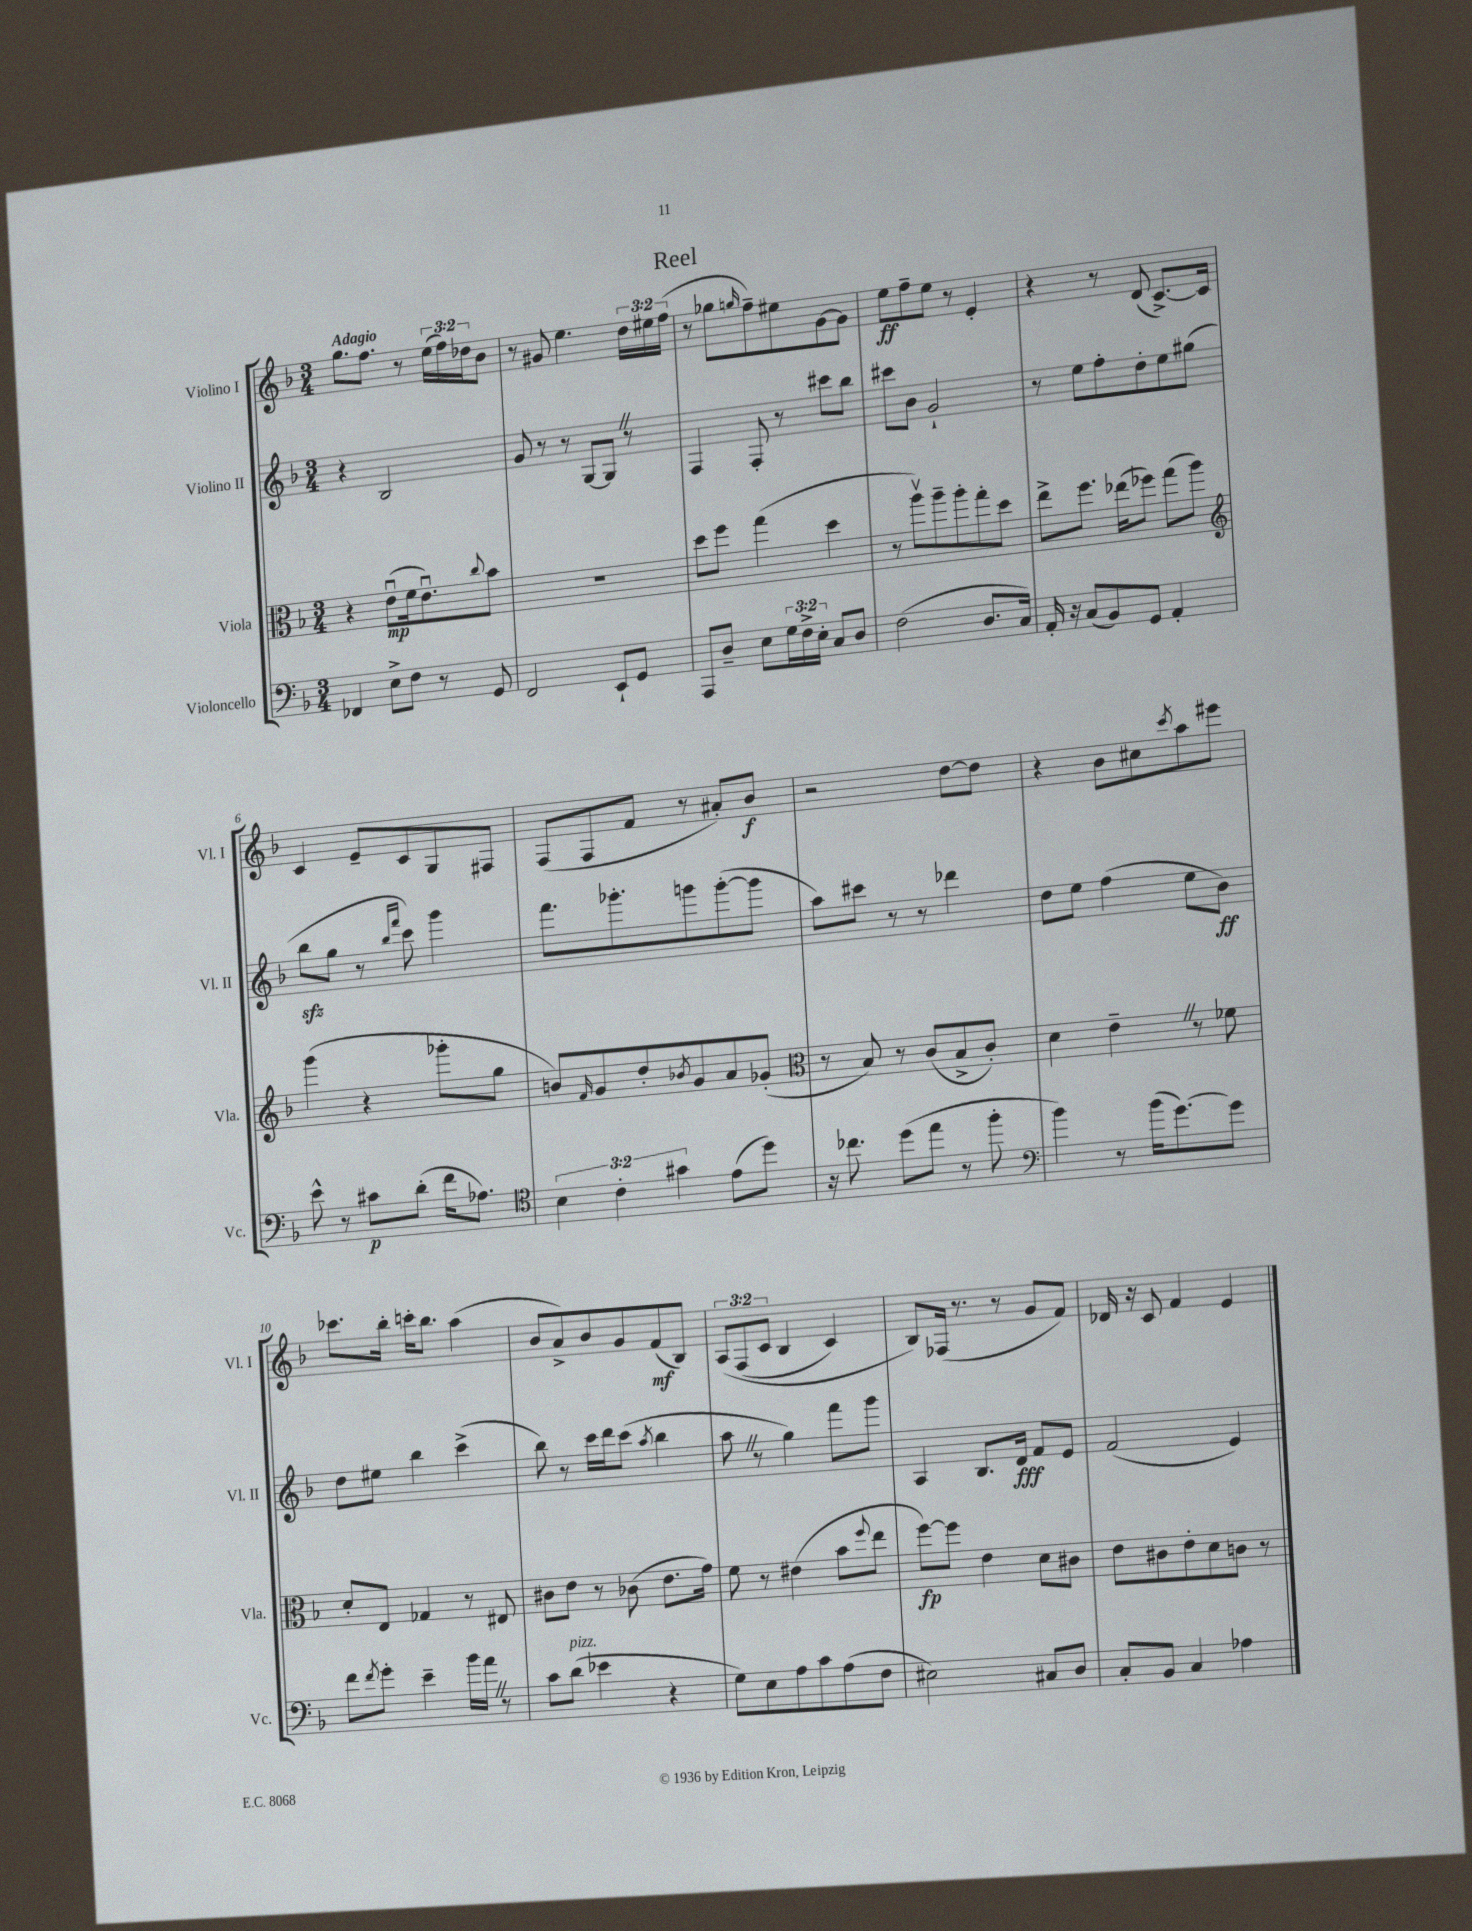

**kern	**kern	**kern	**kern
*staff4	*staff3	*staff2	*staff1
*clefF4	*clefC3	*clefG2	*clefG2
*k[b-]	*k[b-]	*k[b-]	*k[b-]
*M3/4	*M3/4	*M3/4	*M3/4
4FF-	4r	4r	8.gg
.	.	.	8.ff
8E^	(8eu	2B-	.
8F	16f	.	8r
.	8.eu)	.	.
8r	.	.	(24ee
.	.	.	24ff)
.	.	.	24dd-
.	8qqcc	.	.
8GG	8b-	.	8b-
=	=	=	=
2FF	2.r	8g	8r
.	.	8r	8g#
.	.	8r	4.ee
.	.	[8G	.
8EE`	.	8G]	.
8GG	.	8r	24dd
.	.	.	24ee#
.	.	.	(24ff
=	=	=	=
8AAA	8dd	4F	8r
8D~	8ff	.	8gg-
.	.	.	16qqgg
8E	(4gg	8F'	8ff~)
24G	.	8r	8ee#
24F^	.	.	.
24E'	.	.	.
8C	4dd	8ccc#	[8g
8D	.	8bb-	8g]
=	=	=	=
(2F	8r	8ccc#	8ee
.	8aav)	8b-	8ff~
.	8aa~	2g`	8ee
.	8aa'	.	8r
8.D	8gg'	.	4e'
.	8dd	.	.
16C)	.	.	.
=	=	=	=
16AA'	8ee^	8r	4r
16r	.	.	.
(8C	8.ff	8ee	.
8BB-)	.	8ff'	8r
.	(16ee-	.	.
8GG	8ff-)	8dd'	(8d
4AA'	(8gg	8ee	[8.c^)
.	8aa)	(8gg#	.
.	.	.	16c]
=	=	=	=
*	*clefG2	*	*
8e^^	(4ggg	8bb-	4c
8r	.	8gg	.
8c#	4r	8r	8e~
.	.	16qqbb-	.
.	.	16qqfff	.
(8d'	.	8ccc)	8c
16f	8ggg-'	4ggg	8G
8.A-)	.	.	.
.	8gg	.	8F#
=	=	=	=
*clefC4	*	*	*
6B-	8b)	8.fff	(8F
.	16qqf	.	.
.	8g	.	8F
6c'	.	.	.
.	.	8.ggg-'	.
.	8dd'	.	8f
6g#	.	.	.
.	8qb-	.	.
.	8g	8ggg	8r
(8e	8a	([8ggg'	8a#')
8dd)	(8g-'	8ggg]	8b-
=	=	=	=
*	*clefC3	*	*
16r	8r	8aa)	2r
8.cc-	.	.	.
.	8B-)	8ccc#	.
(8dd	8r	8r	.
8ee	(8c	8r	.
8r	8B-^	4ddd-	[8dd
8ff'	8c')	.	8dd]
=	=	=	=
*clefF4	*	*	*
4b-)	4d	8dd	4r
.	.	8ee	.
8r	4e~	(4ff	8b-
(16b-	.	.	8cc#
[8.g)	.	.	.
.	.	.	8qccc
.	8r	8ee	8aa
8g]	8f-	8b-)	8eee#
=	=	=	=
8f	8d'	8dd	8.ccc-
8qf	.	.	.
8g'	8E	8ee#	.
.	.	.	16bb-'
4e~	4G-	4bb-	16ccc'
.	.	.	8.bb-
16b-	8r	(4ccc^	(4aa
16a	.	.	.
8r	8E#	.	.
=	=	=	=
8c	8c#	8bb-)	8b-
(8d	8e	8r	8a^)
4e-	8r	16ccc	8b-
.	.	16ddd	.
.	(8c-	(8ccc	8g
.	.	8qaa	.
4r	8.e	4bb-	(8f
.	.	.	8B-)
.	16g)	.	.
=	=	=	=
8G)	8f	8aa	&(12A
.	.	.	(12F
8E	8r	8r	.
.	.	.	12c
8A	(4e#	4gg)	4B-
8c	.	.	.
(8A	8b-	8fff	4c)
.	8qqff	.	.
8F	8ee	8ggg	.
=	=	=	=
2E#)	[8ff)	4A	8B-&)
.	8ff]	.	(16F-
.	.	.	8.r
.	4e	8.B-	.
.	.	.	8r
.	.	16d	.
8C#	8d	8f	8g
8D	8c#	8e	8f)
=	=	=	=
8C'	8e	(2f	16d-
.	.	.	16r
8BB-	8c#	.	8c
4C	8e'	.	4f
.	8d	.	.
4A-	8c	4e)	4e
.	8r	.	.
==	==	==	==
*-	*-	*-	*-
